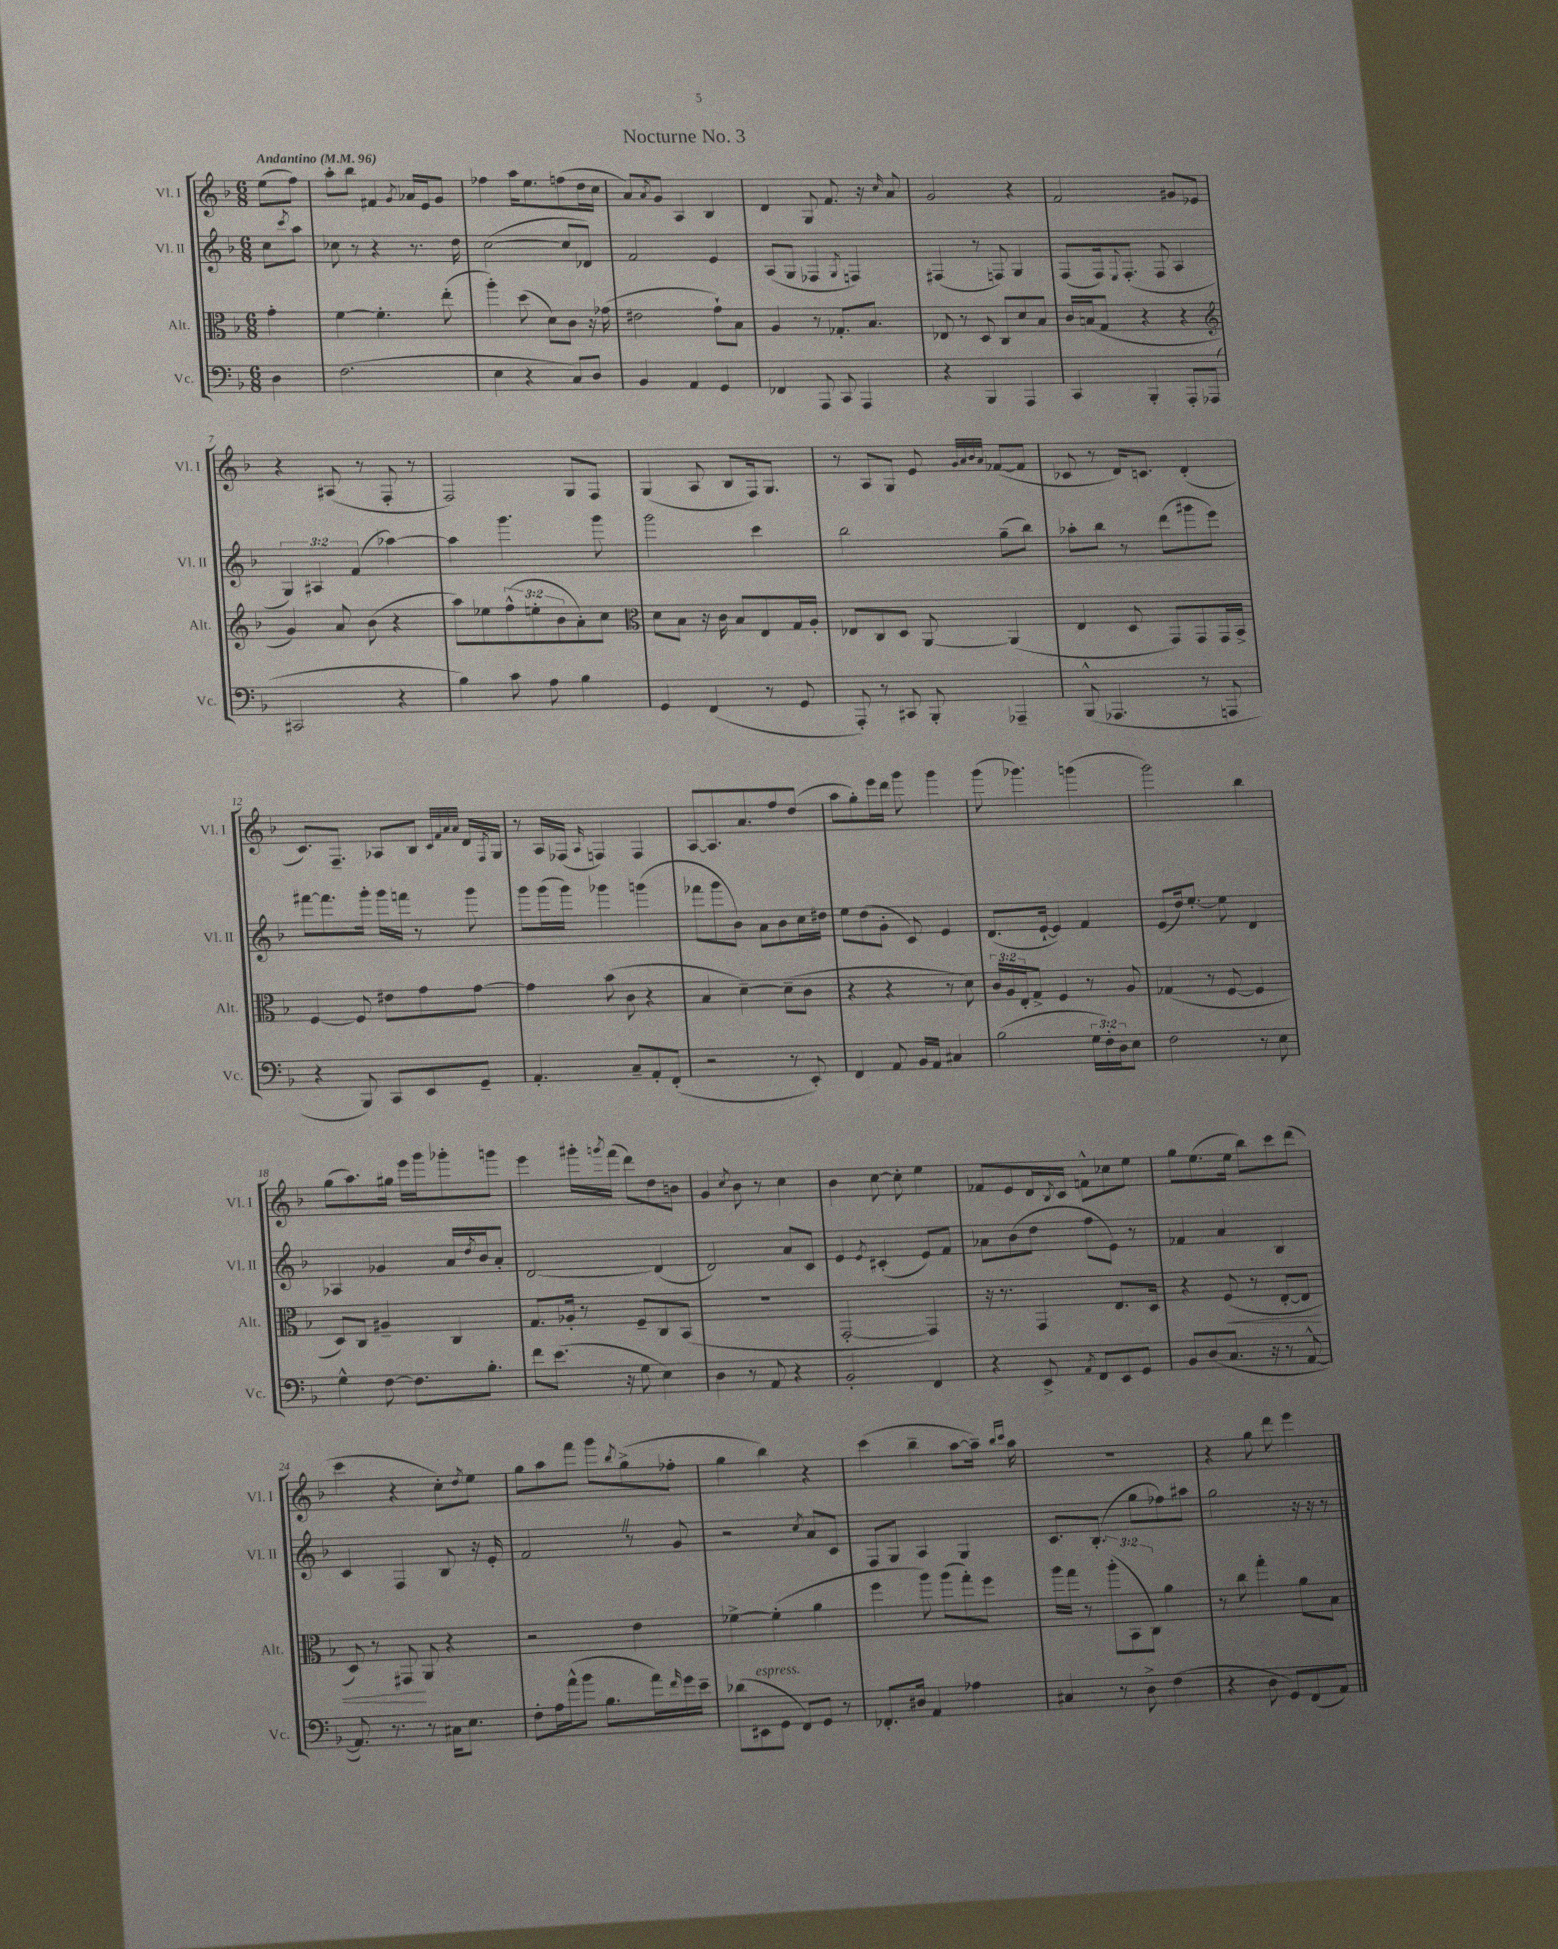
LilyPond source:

\header { title = "Nocturne No. 3" }
<<
\new StaffGroup <<
\new Staff = "s0" \with { instrumentName = "Vl. I" shortInstrumentName = "Vl. I" } {
    \clef treble \key f \major \numericTimeSignature \time 6/8 \partial 4 \tempo "Andantino" 4 = 96
    e''8( f''8) |
    a''8-. bes''8 fis'4 \acciaccatura { g'8 } aes'16 e'16 g'8 |
    fes''4 a''16 e''8. f''8( d''16 c''16 |
    a'8) \acciaccatura { a'8 } g'8 a4 bes4 |
    d'4 g8 f'8. r16 \grace { c''16 } a'8 |
    g'2 r4 |
    f'2 gis'8 ees'8 |
    r4 ais8( r8 f8-. r8 |
    f2) g8 f8 |
    g4( a8 bes8 f16) g8. |
    r8 a8 g8 e'8 \grace { g'32 a'32 bes'32 a'32 } fes'8~( fes'8 |
    ces'8 r8 d'16) c'8. d'4-.( |
    c'8.) f8.-- aes8 bes8 \grace { c'32 f'32 a'32 a'32 } d'16 \acciaccatura { f8 } g16 |
    r8 a16 fes16( \grace { a16 } f4) f4 |
    a8~ a8. a'8. f''8 d''8( |
    a''8 g''8-.) e'''16 d'''16 g'''8 g'''4 |
    g'''8( ges'''4.) g'''4( |
    g'''2) bes''4 |
    g''8( a''8.) gis''16 e'''16 g'''16 ges'''8-. g'''8 |
    e'''4 gis'''16-. \acciaccatura { g'''8 } f'''16( d'''8) d''8 b'8 |
    g'4 \acciaccatura { c''8 } bes'8 r8 c''4 |
    bes'4 c''8~ c''8-. e''4 |
    fes'8 e'8 d'16 \acciaccatura { bes8 } c'16 f'8-^ ces''8 e''8 |
    g''8 e''8.( e''16 bes''8) c'''8 d'''8( |
    c'''4 r4 c''8-.) \acciaccatura { d''8 } e''8 |
    g''8 a''8 f'''8 g'''8 \acciaccatura { bes''8 } g''8->( fes''8-. |
    g''4 bes''4) r4 |
    c'''4( bes''4-- a''8~ a''16--) \grace { bes''16 c'''16 } a''16 |
    R2. |
    r4 g''8 d'''8 e'''4 \bar "|." |
}
\new Staff = "s1" \with { instrumentName = "Vl. II" shortInstrumentName = "Vl. II" } {
    \clef treble \key f \major \numericTimeSignature \time 6/8 \override Staff.TupletNumber.text = #tuplet-number::calc-fraction-text \partial 4
    c''8 \acciaccatura { c'''8 } a''8 |
    ces''8 r8 r4 r8. d''16 |
    c''2~( c''8 des'8) |
    f'2 e'4 |
    a8( g8 fes4 \acciaccatura { g8 } f4) |
    fis4( r8 f8) g4 |
    f8( f16) \appoggiatura { e8 } f8.-.( f8 a4 |
    \tuplet 3/2 { g4) ais4 f'4( } aes''4~) |
    aes''4 g'''4. g'''8 |
    g'''2 c'''4 |
    bes''2 g''8--( bes''8) |
    aes''8-. bes''8 r8 d'''8( gis'''8 e'''8) |
    fis'''8~ fis'''8. g'''16-. g'''16 f'''16 r8 g'''8 |
    g'''8 g'''16( g'''16) ges'''4 g'''4( |
    fes'''8 g'''8 bes'8) a'8 bes'8 c''16 dis''16 |
    e''8 d''8( g'8-. c'8) e'4 |
    d'8.( e'16~-! e'4) f'4 |
    e'8( d''16) e''8.~-. e''8 d'4 |
    aes4 ges'4 a'16 \acciaccatura { d''8 } bes'16 a'8-. |
    d'2~ d'4( |
    d'2) a'8 c'8 |
    e'4 \acciaccatura { e'8 } cis'4-.( e'8) f'8 |
    aes'8 bes'8( d''8 f''8 e'8) r8 |
    fes'4 a'4 bes4 |
    c'4 f4 bes8 r16 e'16-. |
    f'2 \once \override BreathingSign.text = \markup { \musicglyph "scripts.caesura.straight" } \breathe r8 g'8 |
    r2 \acciaccatura { c''8 } a'8 c'8 |
    f8 g8 a4 g4 |
    c'8. bes8.-.( g''8 fes''8) ais''8 |
    g''2 r16 r16 r8 \bar "|." |
}
\new Staff = "s2" \with { instrumentName = "Alt." shortInstrumentName = "Alt." } {
    \clef alto \key f \major \numericTimeSignature \time 6/8 \override Staff.TupletNumber.text = #tuplet-number::calc-fraction-text \partial 4
    g'4-. |
    f'4~ f'4.-. e''8-.( |
    a''4-.) d''8( d'8) c'8 r16 ges'16( |
    eis'2 g'8-!) bes8 |
    a4 r8 ges8.-. bes8. |
    ees8 r8 d8 c8 d'8 bes8 |
    c'16 b16( g8 r4 r4 |
    \clef treble g'4) a'8 bes'8( r4 |
    a''8) ees''8 \tuplet 3/2 { f''8-^( e''8-. bes'8 } a'8-.) c''8 |
    \clef alto d'8 bes8 r16 c'16 bes8 e8 g16 a16-. |
    ees8 c8 d8 a,8~ a,4( |
    e4 d8 g,8) g,8 g,16 bes,16-> |
    f4~ f8 eis'8 g'8 g'8~ |
    g'4 bes'8( c'8 r4 |
    bes4 d'4~--) d'8--( c'8 |
    r4 r4 r8 d'8) |
    \tuplet 3/2 { c'16 a16 e16-. } g8-> f4 r8 a8 |
    ges4( r8 f8~ f4 |
    d8) c8 ais4-- c4 |
    g8. aes16-. r8 f8-- c8 bes,8( |
    R2. |
    g,2~-. g,4) |
    r16 r8. g,4 e8. d16 |
    r4 f8\<( r8 e8~-. e8 |
    d8) r8 gis,8\! a,8 r4 |
    r2 e'4 |
    fes'4~-> fes'4-.( a'4 |
    f''4 a''8) a''8( g''8-.) f''8 |
    a''16 g''16 r8 \tuplet 3/2 { a''8-.( bes,8 c8) } a'4 |
    r8 c''8 g''4-. a'8 bes8 \bar "|." |
}
\new Staff = "s3" \with { instrumentName = "Vc." shortInstrumentName = "Vc." } {
    \clef bass \key f \major \numericTimeSignature \time 6/8 \override Staff.TupletNumber.text = #tuplet-number::calc-fraction-text \partial 4
    d4 |
    f2.( |
    e4 r4 c8) d8 |
    bes,4 a,4 g,4 |
    fes,4 a,,8 c,8 a,,4 |
    r4 bes,,4 a,,4 |
    c,4 bes,,4-. a,,8-. aes,,8( |
    cis,2 r4 |
    bes4) c'8 a8 bes4 |
    g,4 f,4( r8 g,8 |
    a,,8-.) r8 cis,8 bes,,8-. aes,,4-- |
    bes,,8-^( aes,,4. r8 a,,8 |
    r4 bes,,8) c,8 e,8 g,8-- |
    a,4.-. c8-- a,8-. f,8-.( |
    r2 r8 e,8-.) |
    f,4 a,8 bes,16 a,16 cis4 |
    bes2( \tuplet 3/2 { g16 f16-.) d16 } e8 |
    f2 r8 e8 |
    g4-^ f8~ f8. bes8.-. |
    f'8 e'8.( r16 g8 e4) |
    d4 r8 a,8 r4 |
    bes,2-. f,4 |
    r4 e,8-> \acciaccatura { a,8 } f,8 e,8 g,8 |
    bes,8 d8( c8. r16 r8 a,8~-^ |
    a,8.) r8. r8 cis16 e8. |
    f8-. a16 a'16-^( bes'8 bes8. a'16) \grace { f'16 } g'16 e'16-- |
    des'8( eis,8^\markup { \italic "espress." } g,8 f,8) g,8 r8 |
    fes,8.-. dis16 a,4 aes4 |
    cis4 r8 d8-> f4( |
    r4 d8 g,8) f,8( a,8) \bar "|." |
}
>>
>>
